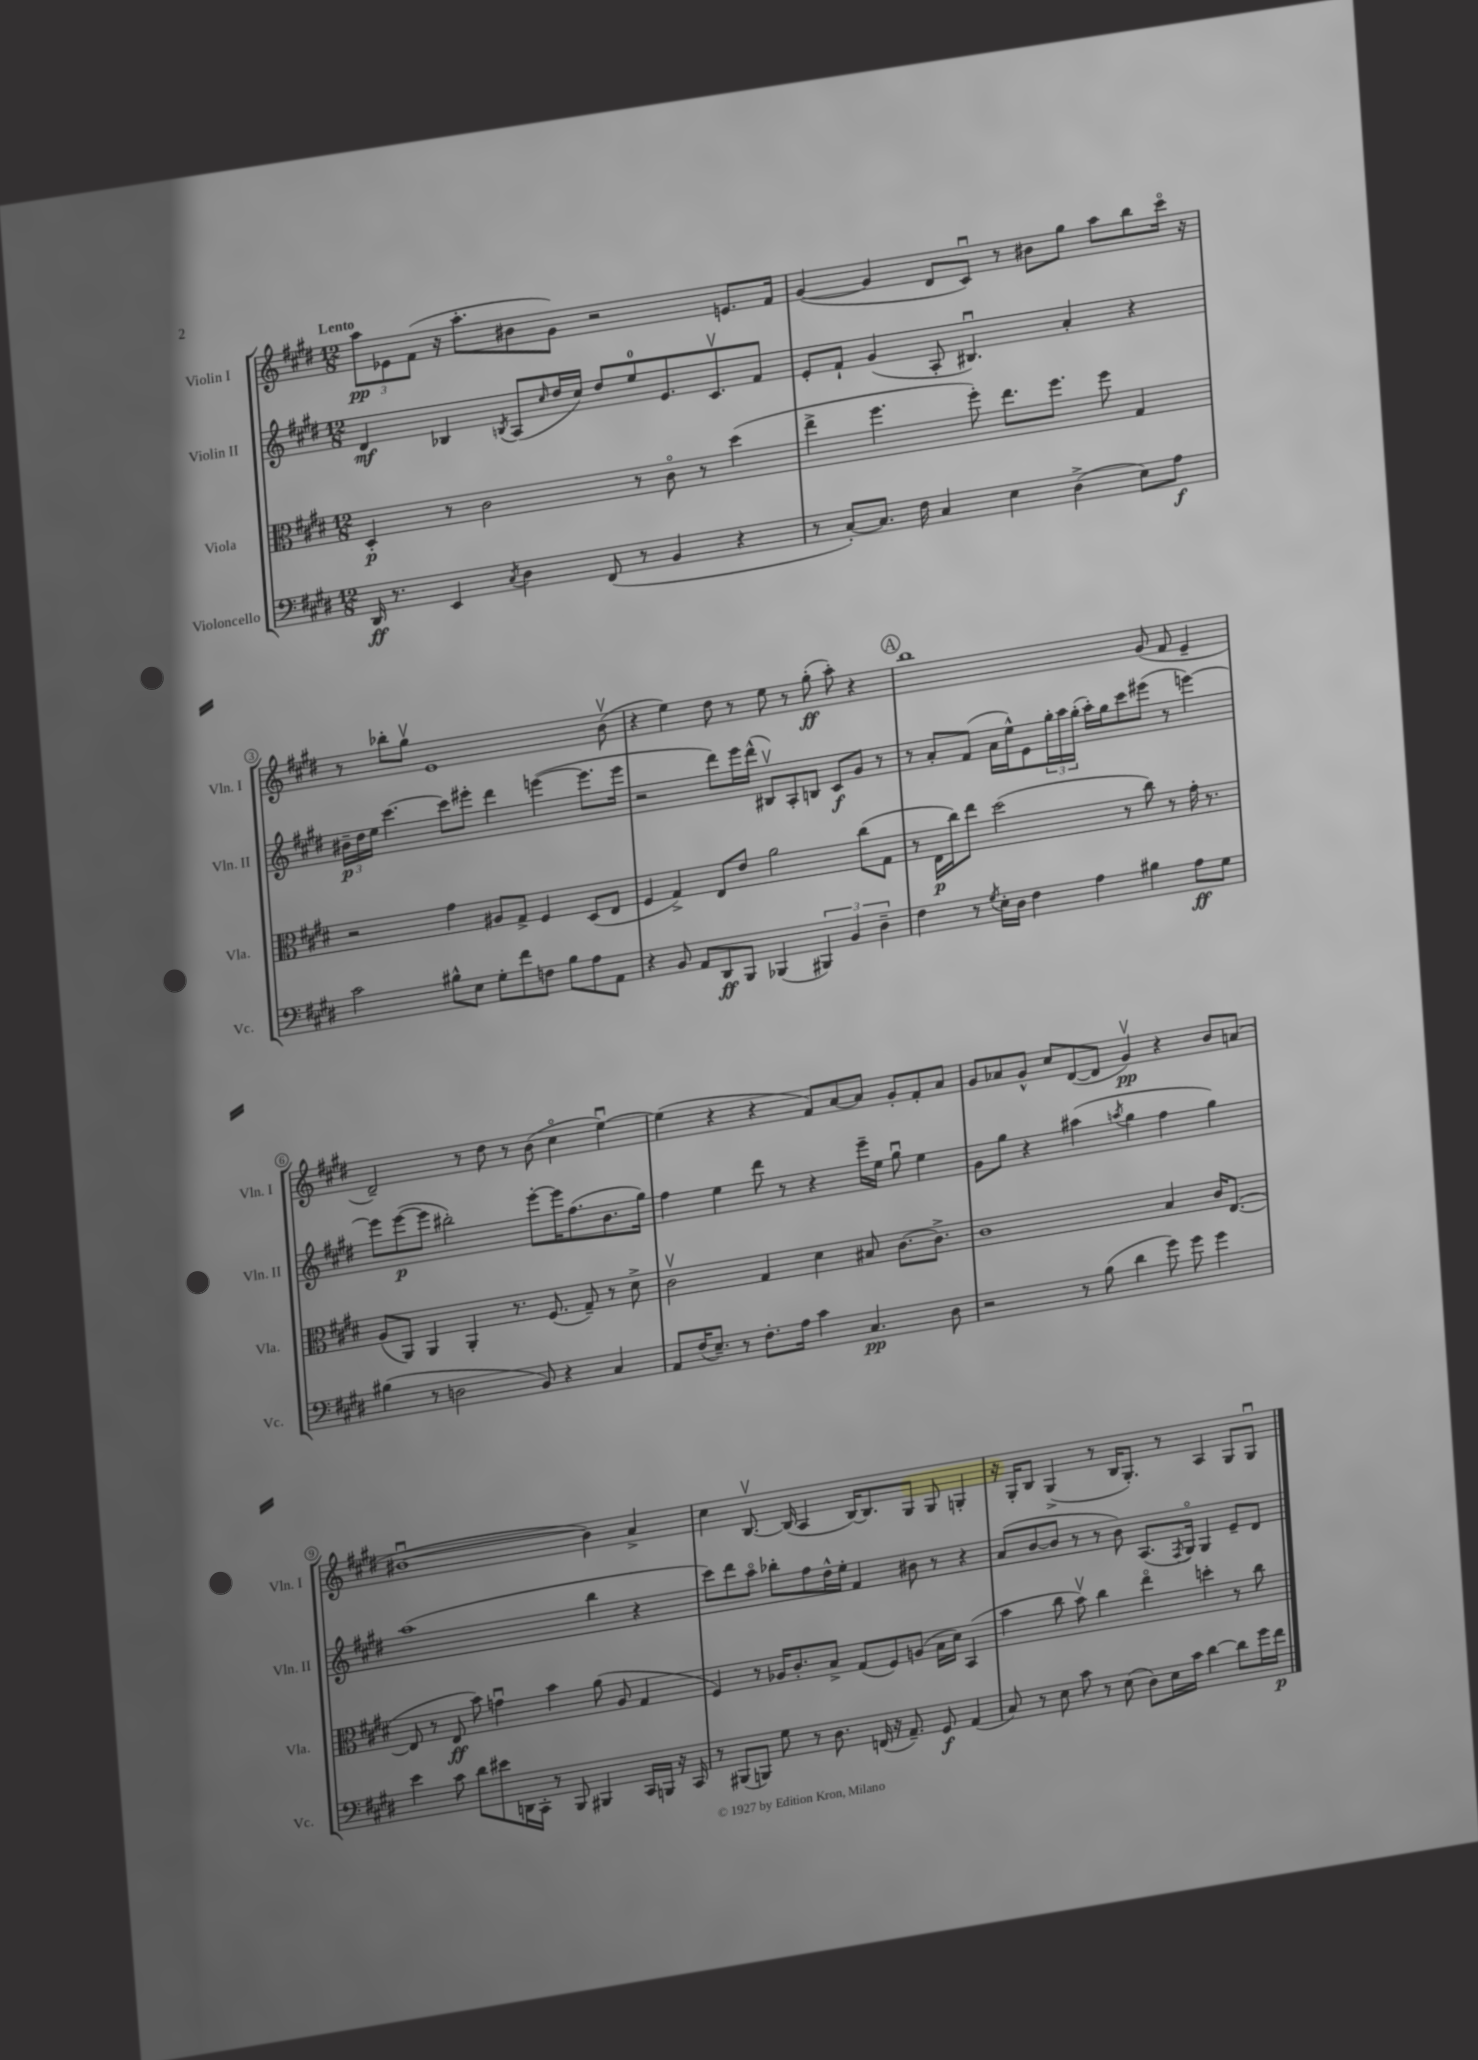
<<
\new StaffGroup <<
\new Staff = "s0" \with { instrumentName = "Violin I" shortInstrumentName = "Vln. I" } {
    \clef treble \key e \major \numericTimeSignature \time 12/8 \tempo "Lento"
    \tuplet 3/2 { a''8\pp ees'8 fis'8( } r16 a''8.-. bis'8 gis'8) r2 e'8. fis'16 |
    gis'4~( gis'4 dis'8 cis'8\downbow) r8 bis'8 gis''8 a''8 b''8 cis'''16\flageolet r16 |
    r8 bes''8-. gis''8\upbow e'1 b'8\upbow( |
    r4 e''4) dis''8 r8 e''8 r8 gis''8-.\ff( a''8-.) r4 |
    \mark \markup { \circle "A" } b''1 gis'8( fis'8 e'4-- |
    dis'2--) r8 dis''8 r8 b'8( cis''4\flageolet e''4~\downbow) |
    e''4( r4 r4 fis'8) a'8~ a'8 gis'8-. fis'8-. a'8 |
    gis'8 aes'8 gis'8-^ cis''8 dis'8~( dis'8 gis'4\upbow\pp) r4 b'8 a'8( |
    bis'1~\downbow bis'4) a'4-> |
    cis''4 b8.~\upbow b16( a4 b16~) b8. gis8 gis8 g4-. |
    r16 gis16-. b8 gis4->( r8 b16 gis8.-.) r8 a4 gis8 gis8\downbow \bar "|." |
}
\new Staff = "s1" \with { instrumentName = "Violin II" shortInstrumentName = "Vln. II" } {
    \clef treble \key e \major \numericTimeSignature \time 12/8
    dis'4\mf bes4 \acciaccatura { b8 } a8( \grace { cis''16 } dis''16 cis''16) dis''8 e''8-0 e'8. cis'8.\upbow fis'8 |
    e'8-. fis'8-! gis'4( a8-. bis4.\downbow) a'4-. r4 |
    \tuplet 3/2 { bis'16--\p dis''16 e''16 } cis'''4.~ cis'''8 eis'''8-. dis'''4 e'''4~( e'''8. e'''16 |
    r2 dis'''8) e'''16 dis'''16-^( bis8\upbow) a8-. b8 cis'8\f gis'8 r8 |
    \mark \markup { \circle "A" } r8 a'8-. fis'8( a'16 e''16-^) e'8 \tuplet 3/2 { gis''16-. a''16 gis''16-.( } a''16-.) gis''16 cis'''8 eis'''8( r8 e'''4~) |
    e'''8 e'''8~\p( e'''8 bis''2-.) e'''8~-. e'''16 fis''8.( b'8. gis''16) |
    fis''4 e''4 dis'''8 r8 r4 e'''16-- e''16 gis''8\downbow e''4 |
    gis'8 gis''8 r4 ais''4( \acciaccatura { a''8 } gis''4 fis''4 gis''4) |
    a''1( b''4 r4 |
    cis'''8) dis'''8 a''8\flageolet bes''8-. fis''8 dis''16-^ e''16-. fis'4 bis'8 r8 r4 |
    a'8( b'8~ b'8 r8 r8 b'8) a8.( \acciaccatura { fis8 } gis16\flageolet) gis4 e'8-- dis'8 \bar "|." |
}
\new Staff = "s2" \with { instrumentName = "Viola" shortInstrumentName = "Vla." } {
    \clef alto \key e \major \numericTimeSignature \time 12/8
    dis4-.\p r8 cis'2 r8 cis'8\flageolet r8 dis''4( |
    e''4-> fis''4. fis''8-.) e''8. fis''8. fis''8 gis4 |
    r2 gis'4 ais8 gis8-> fis4 dis8( e8 |
    fis4 gis4->) e8 e'8 a'2 cis''8( gis8 |
    \mark \markup { \circle "A" } r8 e16\p cis''16) e''8 dis''2( r8 cis''8) r8 gis'16-. r8. |
    a8( a,8) a,4 a,4-. r8. fis8.( gis8--) r8 dis'8-> |
    cis'2\upbow gis4 dis'4 bis8 cis'8.~ cis'8.-> |
    cis'1 b4 cis'16 e8.~( |
    e8 r8 e8\ff b'8) g'4\downbow b'4 a'8( a8 gis4 |
    fis4) r8 aes16 cis'8.-. b8-> gis8( fis8) a8( b16 dis'16) b,4( |
    b'4 cis''8 b'8\upbow) cis''4 e''4\flageolet d''4-. r8 cis''8 \bar "|." |
}
\new Staff = "s3" \with { instrumentName = "Violoncello" shortInstrumentName = "Vc." } {
    \clef bass \key e \major \numericTimeSignature \time 12/8
    dis,16\ff r8. e,4 \acciaccatura { cis8 } dis4 fis,8( r8 b,4 r4 |
    r8 cis8~-.) cis8. fis16 cis4 e4 dis4->( e8) a8\f |
    cis'2 bis8-^ e8 gis8-. fis'8 f8 bis8 a8 a,8 |
    r4 b,8 a,8 dis,8\ff b,,8 bes,,4( \tuplet 3/2 { bis,,4) b,4 dis4-- } |
    \mark \markup { \circle "A" } fis4 r8 \acciaccatura { gis8 } e16-. dis16 fis4 a4 bis4 a8\ff gis8 |
    bis4( r8 d2 b,8) r4 cis4 |
    a,8 fis16( e8.--) r8 fis8.-. a16 cis'4 cis4.\pp dis8 |
    r2 r8 b8( dis'4 gis'8) gis'8 gis'4 |
    e'4 cis'8 dis'8 eis'8 d,16 cis,16-. r8 b,,8 bis,,4 cis,16 b,,16 r16 cis,16 |
    r8 bis,,8( b,,8) gis8 r8 dis8. f,16( r16 a,8.--) gis,8\f a,4( |
    cis8) r8 e8 cis'8 r8 e8( dis8) e16 cis'16 dis'4~ dis'8 gis'16 fis'16\p \bar "|." |
}
>>
>>
\layout { \context { \Score \override BarNumber.stencil = #(make-stencil-circler 0.1 0.3 ly:text-interface::print) } }
